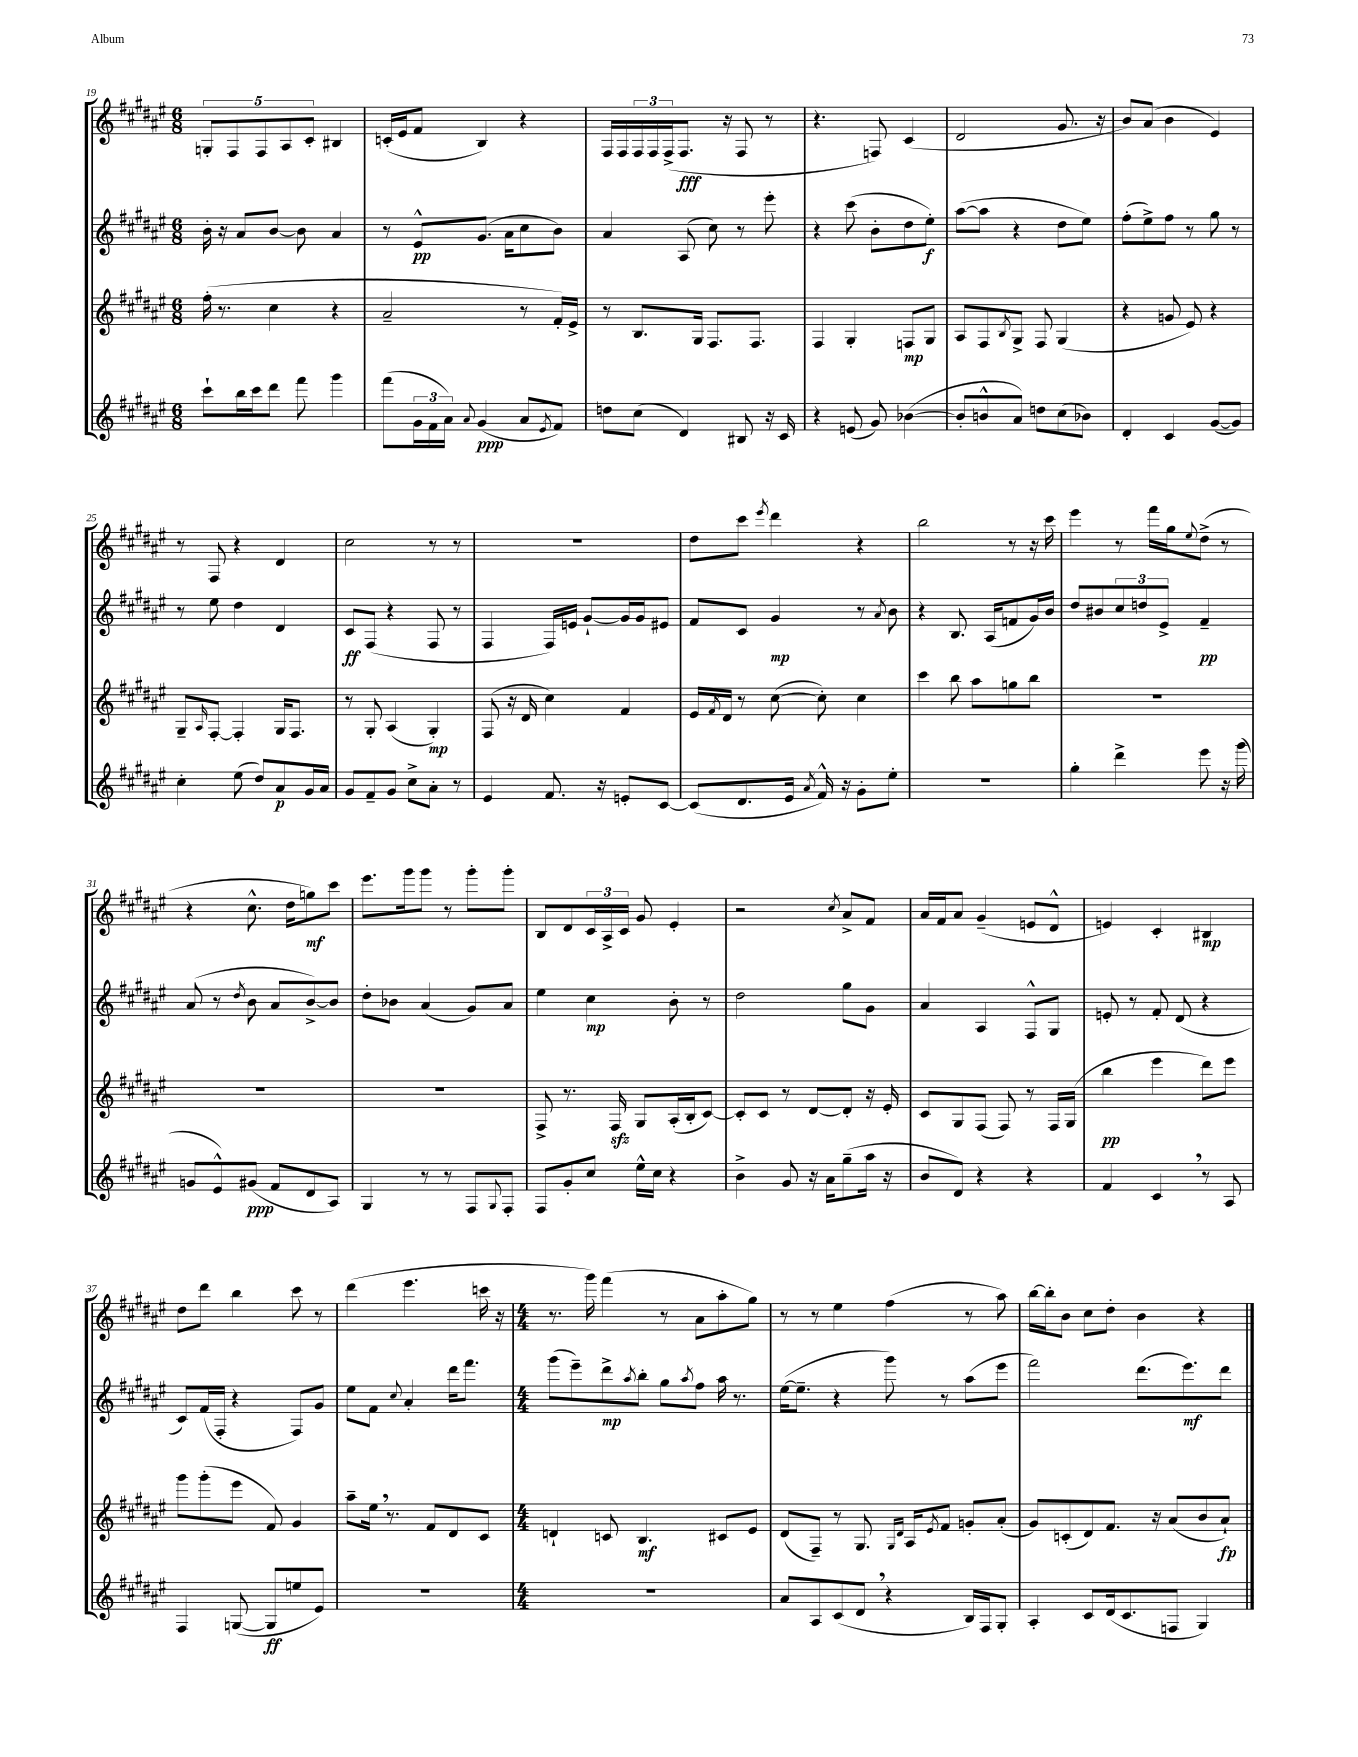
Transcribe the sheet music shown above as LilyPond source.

<<
\new StaffGroup <<
\new Staff = "s0" {
    \clef treble \key fis \major \numericTimeSignature \time 6/8
    \tuplet 5/4 { g8-. fis8 fis8 ais8 cis'8-. } bis4 |
    c'16-.( eis'16 fis'8 b4) r4 |
    fis16 fis16 \tuplet 3/2 { fis16 fis16 fis16->( } fis8.\fff r16 fis8 r8 |
    r4. f8) cis'4( |
    dis'2 gis'8. r16 |
    b'8) ais'8( b'4 eis'4) |
    r8 fis8 r4 dis'4 |
    cis''2 r8 r8 |
    R2. |
    dis''8 cis'''8 \acciaccatura { eis'''8 } dis'''4 r4 |
    b''2 r8 r16 cis'''16 |
    eis'''4 r8 fis'''16 gis''16 \appoggiatura { eis''8 } dis''8->( r8 |
    r4 cis''8.-^ dis''16 g''8\mf) cis'''8 |
    eis'''8. gis'''16 gis'''8 r8 gis'''8-. gis'''8-. |
    b8 dis'8 \tuplet 3/2 { cis'16 ais16-> cis'16 } gis'8 eis'4-. |
    r2 \acciaccatura { cis''8 } ais'8-> fis'8 |
    ais'16 fis'16 ais'8 gis'4--( e'8 dis'8-^ |
    e'4) cis'4-. bis4\mp |
    dis''8 dis'''8 b''4 cis'''8 r8 |
    dis'''4( eis'''4. c'''16 r16 |
    \numericTimeSignature \time 4/4 r8. gis'''16) fis'''4( r8 ais'8 ais''8-. gis''8) |
    r8 r8 eis''4 fis''4( r8 ais''8) |
    b''16~ b''16-. b'8 cis''8 dis''8-. b'4 r4 \bar "|." |
}
\new Staff = "s1" {
    \clef treble \key fis \major \numericTimeSignature \time 6/8
    b'16-. r16 ais'8 b'8~ b'8 ais'4 |
    r8 eis'8-^\pp gis'8.( ais'16 cis''8 b'8) |
    ais'4 ais8( cis''8) r8 eis'''8-. |
    r4 cis'''8( b'8-. dis''8 eis''8-.\f) |
    ais''8~( ais''8 r4 dis''8 eis''8) |
    fis''8-.( eis''8->) fis''8 r8 gis''8 r8 |
    r8 eis''8 dis''4 dis'4 |
    cis'8\ff fis8( r4 fis8 r8 |
    fis4 fis16) e'16 gis'8~-! gis'16 gis'16 eis'8 |
    fis'8 cis'8 gis'4\mp r8 \acciaccatura { ais'8 } b'8 |
    r4 b8. ais16( f'8 gis'16) b'16 |
    dis''8 bis'8 \tuplet 3/2 { cis''8 d''8 eis'8-> } fis'4--\pp |
    ais'8( r8 \acciaccatura { dis''8 } b'8 ais'8 b'8~->) b'8 |
    dis''8-. bes'8 ais'4( gis'8) ais'8 |
    eis''4 cis''4\mp b'8-. r8 |
    dis''2 gis''8 gis'8 |
    ais'4 ais4 fis8-^ gis8 |
    e'8-. r8 fis'8-. dis'8( r4 |
    cis'8) fis'16( fis16-. r4 fis8) gis'8 |
    eis''8 fis'8 \appoggiatura { cis''8 } ais'4-. dis'''16 fis'''8. |
    \numericTimeSignature \time 4/4 gis'''8( eis'''8--) dis'''8->\mp \acciaccatura { ais''8 } b''8-. gis''8 \acciaccatura { ais''8 } fis''8 ais''16 r8. |
    eis''16~( eis''8.-- r4 gis'''8) r8 ais''8( eis'''8 |
    fis'''2) dis'''8.( eis'''8.\mf) dis'''8 \bar "|." |
}
\new Staff = "s2" {
    \clef treble \key fis \major \numericTimeSignature \time 6/8
    fis''16-.( r8. cis''4 r4 |
    ais'2-- r8 fis'16-.) eis'16-> |
    r8 b8. gis16 fis8. fis8. |
    fis4 gis4-. f8\mp gis8 |
    ais8 fis8 \acciaccatura { b8 } gis8-> fis8 gis4( |
    r4 g'8 eis'8) r4 |
    gis8-- \grace { ais16 } fis8~-. fis4-. gis16 fis8. |
    r8 gis8-. ais4( gis4-.\mp) |
    fis8( r16 dis'16 cis''4) fis'4 |
    eis'16 \acciaccatura { fis'8 } dis'16 r8 cis''8~( cis''8-.) cis''4 |
    cis'''4 b''8 ais''8 g''8 b''8 |
    R2. |
    R2. |
    R2. |
    fis8-> r8. fis16\sfz gis8 ais16-.( b16-. cis'8~) |
    cis'8-. cis'8 r8 dis'8~ dis'8-. r16 eis'16-. |
    cis'8 gis8 fis8( fis8) r8 fis16 gis16( |
    b''4\pp eis'''4 dis'''8) eis'''8 |
    gis'''8 gis'''8-.( eis'''8 fis'8) gis'4 |
    ais''8-- eis''16 \breathe r8. fis'8 dis'8 cis'8 |
    \numericTimeSignature \time 4/4 d'4-! c'8 b4.\mf cis'8 eis'8 |
    dis'8( fis8--) r8 gis8. \grace { gis16 dis'16 } ais16 \acciaccatura { eis'8 } fis'8 g'8-. ais'8-.( |
    gis'8) c'8-.( dis'8) fis'8. r16 ais'8( b'8 ais'8-!\fp) \bar "|." |
}
\new Staff = "s3" {
    \clef treble \key fis \major \numericTimeSignature \time 6/8
    cis'''8-! b''16 cis'''16 dis'''8 fis'''8 gis'''4 |
    fis'''8( \tuplet 3/2 { gis'16 fis'16 ais'16) } \appoggiatura { ais'8 } gis'4\ppp( ais'8 \acciaccatura { eis'8 } fis'8) |
    d''8 cis''8( dis'4) bis8 r16 cis'16 |
    r4 e'8( gis'8) bes'4~( |
    bes'8-. b'8-^ ais'8) d''8 cis''8( bes'8) |
    dis'4-. cis'4 gis'8~( gis'8) |
    cis''4-. eis''8( dis''8) ais'8\p gis'16 ais'16 |
    gis'8 fis'8-- gis'8 cis''8-> ais'8-. r8 |
    eis'4 fis'8. r16 e'8-. cis'8~ |
    cis'8( dis'8. eis'16 \acciaccatura { ais'8 } fis'16-^) r16 gis'8-. eis''8-. |
    R2. |
    gis''4-. dis'''4-> eis'''8 r16 gis'''16( |
    g'8 eis'8-^) gis'8\ppp( fis'8 dis'8 ais8) |
    gis4 r8 r8 fis8 \appoggiatura { gis8 } fis8-. |
    fis8 gis'8-. cis''8 eis''16-^ cis''16 r4 |
    b'4-> gis'8 r16 ais'16 gis''8--( ais''16 r16 |
    b'8 dis'8) r4 r4 |
    fis'4 cis'4 \breathe r8 ais8 |
    fis4 g8~( g8\ff e''8 eis'8) |
    R2. |
    \numericTimeSignature \time 4/4 R1 |
    ais'8 ais8 cis'8( dis'8 \breathe r4 b16) fis16 gis8-. |
    ais4-. cis'8 dis'16( cis'8. f8 gis4) \bar "|." |
}
>>
>>
\layout { \context { \Score currentBarNumber = #19 } }
